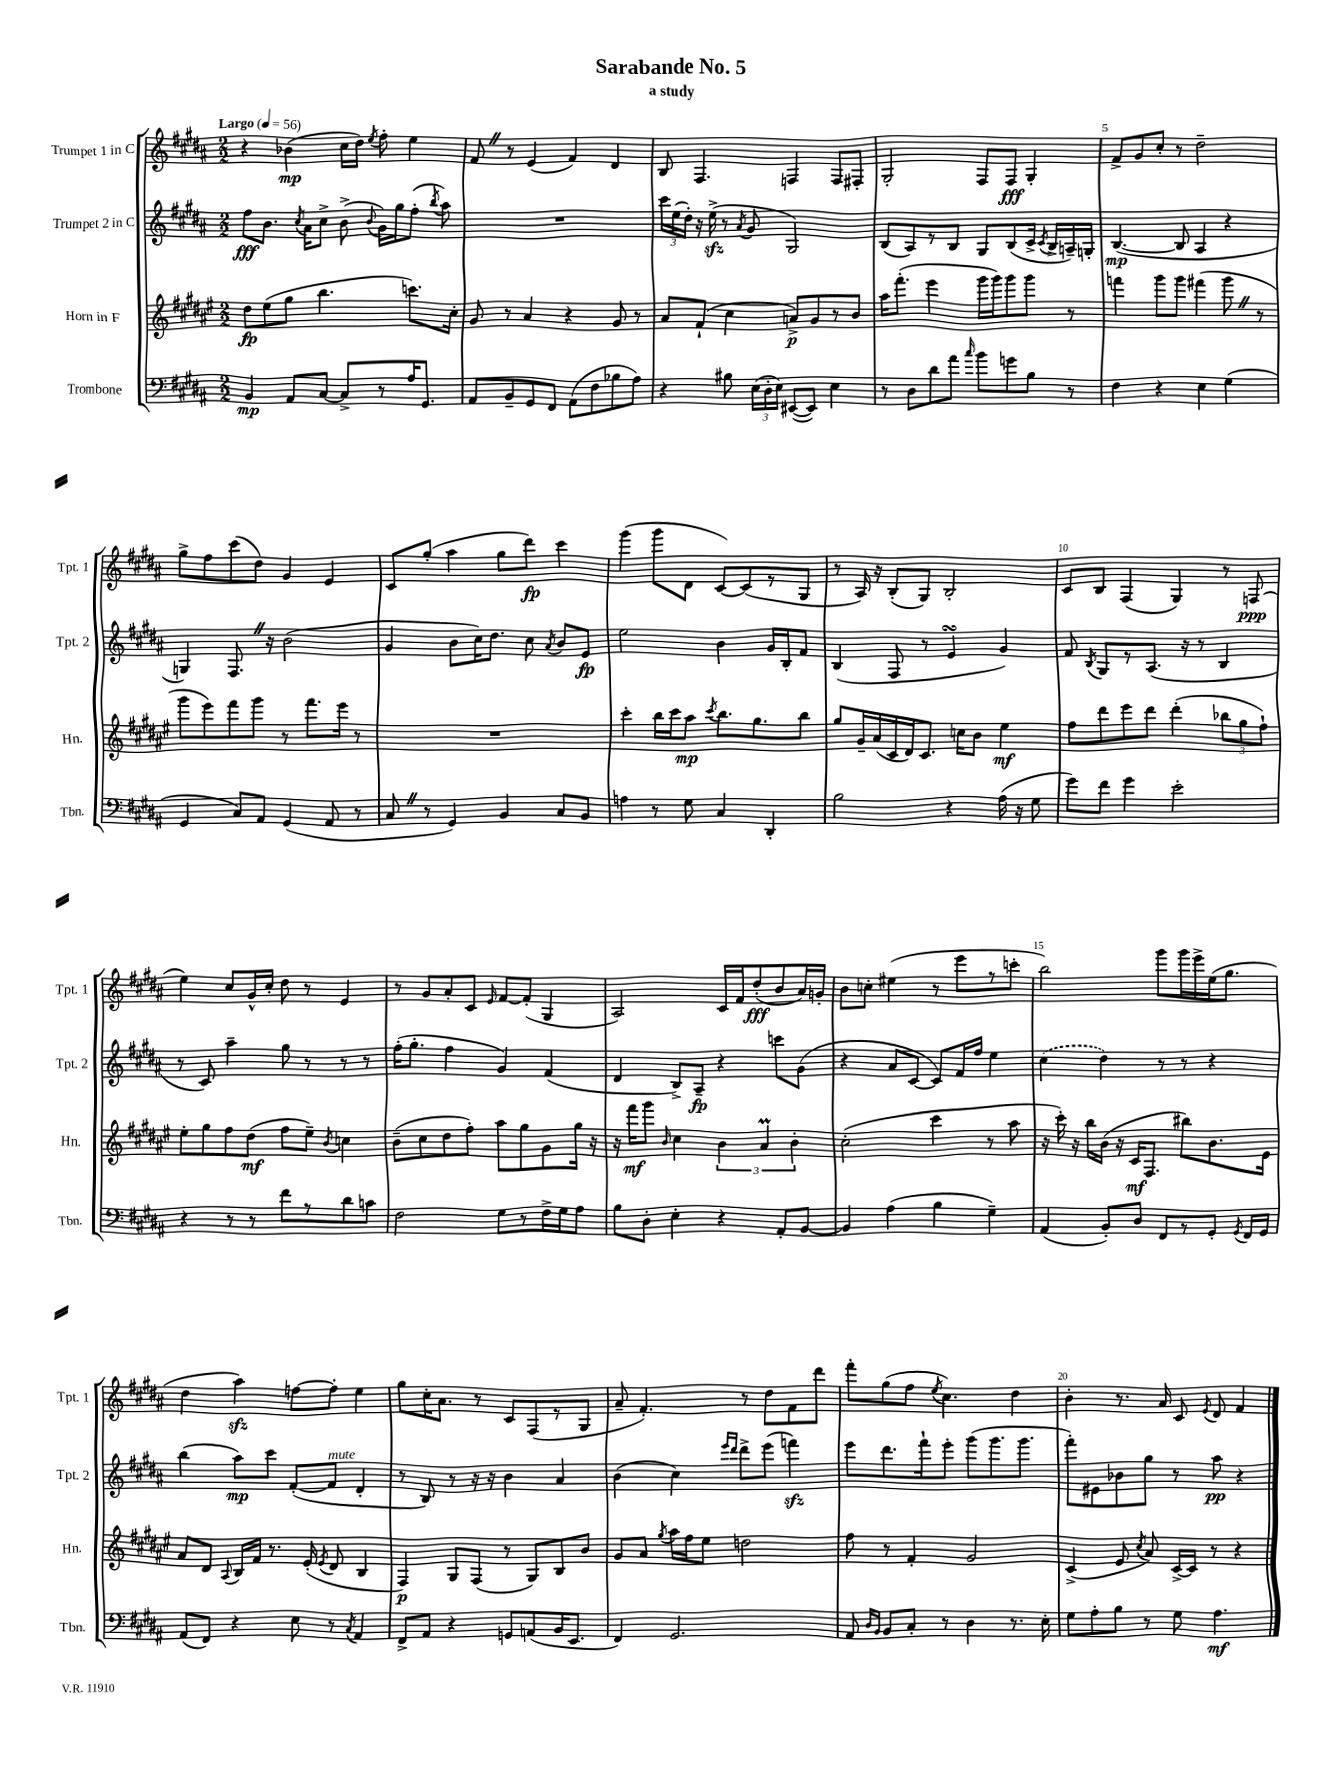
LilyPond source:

\header { title = "Sarabande No. 5" subtitle = "a study" }
<<
\new StaffGroup <<
\new Staff = "s0" \with { instrumentName = "Trumpet 1 in C" shortInstrumentName = "Tpt. 1" } {
    \clef treble \key b \major \numericTimeSignature \time 2/2 \tempo "Largo" 4 = 56
    \autoBeamOff r4 bes'4\mp( cis''16[ dis''16]) \acciaccatura { e''8 } fis''8-. e''4 |
    fis'8 \once \override BreathingSign.text = \markup { \musicglyph "scripts.caesura.straight" } \breathe r8 e'4( fis'4) dis'4 |
    b8 fis4. f4 f8[ fis8]-. |
    gis2-. fis8[ fis8]\fff gis4-. |
    fis'8[-> gis'8 cis''8]-. r8 dis''2-- |
    gis''8[-> fis''8 cis'''8( dis''8]) gis'4 e'4 |
    cis'8[ gis''8]-.( ais''4 gis''8[ dis'''8]\fp) cis'''4 |
    gis'''4( gis'''8[ dis'8] cis'8[~) cis'8( r8 gis8] |
    r8 ais16) r16 b8[-.( gis8]) b2-. |
    cis'8[ b8] fis4( gis4) r8 f8\ppp( |
    e''4) cis''8[ gis'16-^ cis''16]-. dis''8 r8 e'4 |
    r8 gis'8[ ais'8-. cis'8] \grace { e'16 } fis'8[~ fis'8]-.( gis4 |
    ais2) cis'16[ fis'16 dis''8-.\fff( b'8 ais'16) g'16]-. |
    b'8[ c''8]-. eis''4( r8 e'''8[ r8 c'''8]-. |
    b''2) gis'''8[ gis'''16 e'''16-> e''16( gis''8.] |
    dis''4 ais''4\sfz) f''8[~ f''8]-. e''4 |
    gis''8[ cis''16-. ais'8.] r8 cis'8[ fis8( r8 gis8] |
    ais'8-- fis'4.-.) r8 dis''8[ fis'8 dis'''8] |
    fis'''8[-. gis''8( fis''8] \acciaccatura { e''8 } cis''4.) dis''4 |
    b'4-. r8. ais'16 cis'8 \acciaccatura { e'8 } dis'8 fis'4 \bar "|." |
}
\new Staff = "s1" \with { instrumentName = "Trumpet 2 in C" shortInstrumentName = "Tpt. 2" } {
    \clef treble \key b \major \numericTimeSignature \time 2/2
    \autoBeamOff fis''8[\fff b'8.] \acciaccatura { cis''8 } ais'16[ cis''8]-> b'8->( \appoggiatura { b'8 } gis'16[) gis''16 fis''8]-.( \acciaccatura { b''8 } ais''8) |
    R1 |
    \tuplet 3/2 { cis'''16[ e''16( dis''16]-.) } r16 e''16->\sfz( r8 \acciaccatura { ais'8 } gis'8 gis2) |
    b8[( ais8) r8 b8] gis8[ b8( cis'16]-> \acciaccatura { cis'8 } b16[-> a16--) g16]-. |
    b4.~\mp( b8 ais4 r4 |
    g4) fis8. \once \override BreathingSign.text = \markup { \musicglyph "scripts.caesura.straight" } \breathe r16 b'2( |
    gis'4 b'8[ cis''16) dis''8.] cis''8 \acciaccatura { ais'8 } b'8[ e'8]\fp |
    e''2 b'4 gis'16[ b16-. fis'8] |
    b4( fis8 r8 e'4\turn gis'4) |
    fis'8 \acciaccatura { b8 } gis8[ r8 ais8.]( r16 r8 b4 |
    r8 cis'8) ais''4-- gis''8 r8 r8 r8 |
    fis''16[-.( gis''8.]-. fis''4 gis'4) fis'4( |
    dis'4 b8[->) ais8]--\fp r4 c'''8[ gis'8]( |
    r4 ais'8[ cis'8]~ cis'8[) fis'16 fis''16] e''4 |
    \once \slurDashed cis''4( dis''4) r8 r8 r4 |
    b''4( ais''8[\mp) cis'''8] fis'8[~-.( fis'8]^\markup { \italic "mute" } dis'4-. |
    r8 b8) r8 r16 r16 b'4 ais'4 |
    b'4( cis''4) \grace { e'''16[ dis'''16] } dis'''8[-> e'''8]( f'''4\sfz) |
    e'''8[ dis'''8. fis'''16-! e'''8]-. gis'''8[( gis'''8. gis'''8.] |
    fis'''8[-.) eis'8 bes'8 gis''8] r8 ais''8\pp r4 \bar "|." |
}
\new Staff = "s2" \with { instrumentName = "Horn in F" shortInstrumentName = "Hn." } {
    \clef treble \key fis \major \numericTimeSignature \time 2/2
    \autoBeamOff dis''8[\fp eis''8( gis''8] b''4. c'''8.[) cis''16]-. |
    gis'8 r8 ais'4 r4 gis'8 r8 |
    ais'8[ fis'8]-!( cis''4 a'8[->\p) gis'8 r8 b'8] |
    ais''16[ fis'''8.]-.( eis'''4 gis'''16[ gis'''16) gis'''8 gis'''8] r8 |
    f'''4 gis'''8[ gis'''8] fis'''4( gis'''8 \once \override BreathingSign.text = \markup { \musicglyph "scripts.caesura.straight" } \breathe r8 |
    gis'''8[ eis'''8) fis'''8 gis'''8] r8 fis'''8.[ eis'''16] r8 |
    R1 |
    cis'''4-. b''16[ cis'''16 ais''8]\mp \acciaccatura { cis'''8 } b''8.[ gis''8. b''8] |
    gis''8[ gis'16-- ais'16( cis'16 dis'16) cis'8.] c''16[ b'8] eis''4\mf |
    fis''8[ dis'''8 eis'''8 dis'''8] dis'''4-.( \tuplet 3/2 { bes''8[ gis''8 fis''8]-!) } |
    eis''8[-. gis''8 fis''8 dis''8]\mf( fis''8[ eis''8]--) \acciaccatura { b'8 } c''4 |
    b'8[--( cis''8 dis''8 fis''8]-.) ais''8[ gis''8 gis'8 gis''16] r16 |
    r16 fis'''16[\mf gis'''8] \grace { b'16 } cis''4 \tuplet 3/2 { b'4 ais'4\prall b'4-. } |
    cis''2-.( cis'''4 r8 ais''8 |
    r16 cis'''16-.) r16 b''16[ b'16]( r16 cis'16[\mf fis8.] bis''8[) b'8. eis'16] |
    ais'8[ dis'8] \appoggiatura { ais8 } b16[ fis'16] r8. eis'16-.( \acciaccatura { eis'8 } dis'8 b4 |
    fis4\p) gis8[ fis8]( r8 gis8[) b8 b'8] |
    gis'8[ ais'8] \acciaccatura { gis''8 } ais''16[ fis''16 eis''8] d''2 |
    fis''8 r8 fis'4-. gis'2 |
    cis'4->( eis'8 \acciaccatura { cis''8 } ais'8) cis'16[~-> cis'16] r8 r4 \bar "|." |
}
\new Staff = "s3" \with { instrumentName = "Trombone" shortInstrumentName = "Tbn." } {
    \clef bass \key b \major \numericTimeSignature \time 2/2
    \autoBeamOff b,4\mp ais,8[ cis8]~ cis8[-> r8 ais16 gis,8.] |
    ais,8[ b,8-- gis,8 fis,8] ais,8[( fis8 bes8 ais8]) |
    r4 bis8 \tuplet 3/2 { e16[( dis16-. e16]) } eis,8[~( eis,8]) e4 |
    r8 dis8[ dis'8 ais'8] \grace { cis''16 } b'8[ g'8 b8] r8 |
    fis4 r4 e4 gis4( |
    gis,4 cis8[) ais,8] gis,4( ais,8 r8 |
    cis8 \once \override BreathingSign.text = \markup { \musicglyph "scripts.caesura.straight" } \breathe r8 gis,4) b,4 cis8[ b,8] |
    a4 r8 gis8 cis4 dis,4-. |
    b2 r4 ais16( r16 gis8 |
    gis'8[) fis'8] gis'4 e'2-. |
    r4 r8 r8 fis'8[ r8 dis'8 c'8] |
    fis2 gis8[ r8 fis16-> gis16 ais8] |
    b8[ dis8]-. e4-. r4 ais,8[-. b,8]~ |
    b,4 ais4( b4 gis4--) |
    ais,4( b,8[-.) dis8] fis,8[ r8 gis,8]-. \acciaccatura { gis,8 } fis,16[ gis,16] |
    ais,8[( fis,8]) r4 e8 r8 \acciaccatura { cis8 } ais,4 |
    fis,8[-> ais,8] r4 g,8[ a,8( b,16 e,8.] |
    fis,4) gis,2. |
    ais,8 \grace { dis16[ b,16] } b,8[ cis8]-. r8 dis4 r8. e16-. |
    gis8[ ais8-. b8] r8 gis8 ais4.\mf \bar "|." |
}
>>
>>
\layout { \context { \Score \override BarNumber.break-visibility = ##(#f #t #t) barNumberVisibility = #(every-nth-bar-number-visible 5) } }
